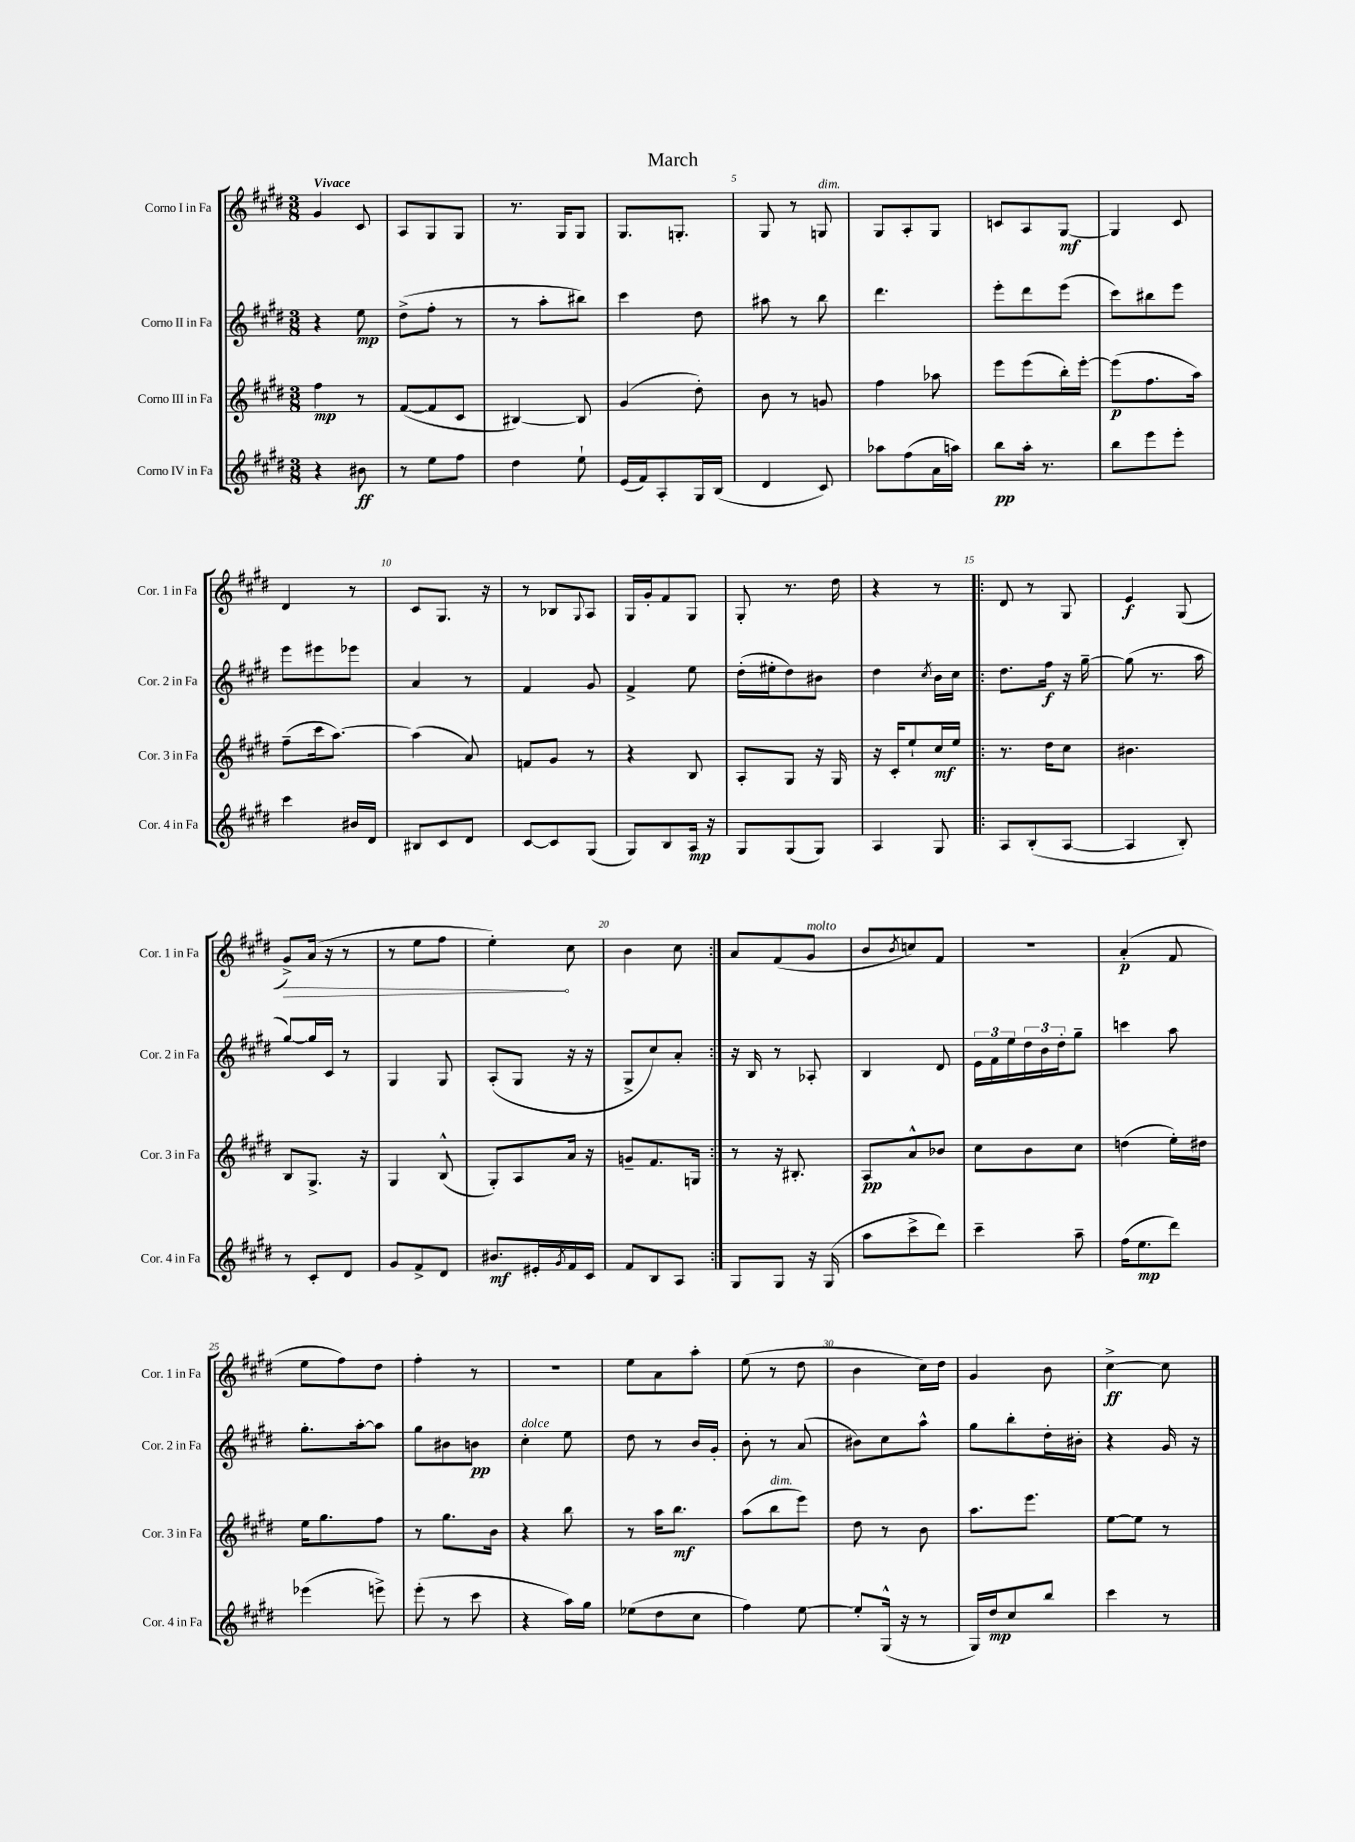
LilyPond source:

\header { title = "March" }
<<
\new StaffGroup <<
\new Staff = "s0" \with { instrumentName = "Corno I in Fa" shortInstrumentName = "Cor. 1 in Fa" } {
    \clef treble \key e \major \numericTimeSignature \time 3/8 \tempo "Vivace"
    gis'4 cis'8 |
    a8 gis8 gis8 |
    r8. gis16 gis8 |
    gis8. g8.-. |
    gis8 r8 g8^\markup { \italic "dim." } |
    gis8 a8-. gis8 |
    c'8 a8 gis8~\mf |
    gis4 cis'8 |
    dis'4 r8 |
    cis'8 gis8. r16 |
    r8 bes8 \appoggiatura { gis8 } a8 |
    gis16 gis'16-. fis'8 gis8 |
    gis8-. r8. dis''16 |
    r4 r8 |
    \repeat volta 2 { dis'8 r8 gis8 |
    e'4\f gis8( |
    \once \override Hairpin.circled-tip = ##t gis'8->\>) a'16( r16 r8 |
    r8 e''8 fis''8 |
    e''4-.\!) cis''8 |
    b'4 cis''8 | }
    a'8 fis'8( gis'8^\markup { \italic "molto" } |
    b'8 \acciaccatura { b'8 } c''8) fis'8 |
    R4. |
    a'4-.\p( fis'8 |
    e''8 fis''8) dis''8 |
    fis''4-. r8 |
    r4. |
    e''8 a'8 a''8-. |
    e''8( r8 dis''8 |
    b'4 cis''16) dis''16 |
    gis'4 b'8 |
    cis''4~->\ff cis''8 \bar "|." |
}
\new Staff = "s1" \with { instrumentName = "Corno II in Fa" shortInstrumentName = "Cor. 2 in Fa" } {
    \clef treble \key e \major \numericTimeSignature \time 3/8
    r4 e''8\mp |
    dis''8->( fis''8-. r8 |
    r8 a''8-. bis''8) |
    cis'''4 dis''8 |
    ais''8 r8 b''8 |
    dis'''4. |
    e'''8-. dis'''8 e'''8( |
    cis'''8) bis''8 e'''8 |
    e'''8 eis'''8 ees'''8 |
    a'4 r8 |
    fis'4 gis'8 |
    fis'4-> e''8 |
    dis''16-.( eis''16-. dis''8) bis'8 |
    dis''4 \acciaccatura { cis''8 } b'16 cis''16 |
    \repeat volta 2 { dis''8. fis''16\f r16 gis''16~-- |
    gis''8( r8. a''16 |
    gis''8~) gis''16 cis'16 r8 |
    gis4 gis8 |
    a8-.( gis8 r16 r16 |
    gis8-> cis''8) a'8-. | }
    r16 b16 r8 aes8-. |
    b4 dis'8 |
    \tuplet 3/2 { e'16 fis'16 e''16 } \tuplet 3/2 { dis''16 b'16 dis''16-. } gis''8-- |
    c'''4 a''8 |
    gis''8.-. a''16~-. a''8 |
    gis''8 bis'8 b'8\pp |
    cis''4-.^\markup { \italic "dolce" } e''8 |
    dis''8 r8 b'16 gis'16-. |
    b'8-. r8 a'8( |
    bis'8) cis''8 a''8-^ |
    gis''8 b''8-. dis''16-. bis'16-. |
    r4 gis'16 r16 \bar "|." |
}
\new Staff = "s2" \with { instrumentName = "Corno III in Fa" shortInstrumentName = "Cor. 3 in Fa" } {
    \clef treble \key e \major \numericTimeSignature \time 3/8
    fis''4\mp r8 |
    fis'8~( fis'8 cis'8 |
    bis4~) bis8 |
    gis'4( dis''8-.) |
    b'8 r8 g'8 |
    fis''4 aes''8 |
    e'''8 e'''8( b''16-.) e'''16~-. |
    e'''8\p( fis''8. a''16) |
    fis''8--( cis'''16 a''8.~) |
    a''4( a'8) |
    f'8 gis'8 r8 |
    r4 b8 |
    a8-. gis8 r16 gis16 |
    r16 cis'16-. e''8-! cis''16\mf e''16 |
    \repeat volta 2 { r8. dis''16 cis''8 |
    bis'4. |
    b8 gis8.-> r16 |
    gis4 b8-^( |
    gis8-.) a8 a'16 r16 |
    g'8-- fis'8. g16 | }
    r8 r16 bis8.-. |
    a8\pp a'8-^ bes'8 |
    cis''8 b'8 cis''8 |
    d''4( e''16-.) dis''16 |
    e''16 gis''8. fis''8 |
    r8 gis''8. b'16 |
    r4 b''8 |
    r8 a''16 b''8.\mf |
    a''8( b''8^\markup { \italic "dim." } e'''8) |
    dis''8 r8 b'8 |
    a''8. e'''8. |
    e''8~ e''8 r8 \bar "|." |
}
\new Staff = "s3" \with { instrumentName = "Corno IV in Fa" shortInstrumentName = "Cor. 4 in Fa" } {
    \clef treble \key e \major \numericTimeSignature \time 3/8
    r4 bis'8\ff |
    r8 e''8 fis''8 |
    dis''4 e''8-! |
    e'16( fis'16) a8-. gis16 b16( |
    dis'4 cis'8) |
    aes''8 fis''8( a'16 a''16) |
    b''8\pp a''16-. r8. |
    b''8 e'''8 e'''8-. |
    cis'''4 bis'16 dis'16 |
    bis8 cis'8 dis'8 |
    cis'8~ cis'8 gis8( |
    gis8) b8 a16\mp r16 |
    gis8 gis8( gis8) |
    a4 gis8 |
    \repeat volta 2 { a8 b8-.( a8~ |
    a4 b8-.) |
    r8 cis'8-. dis'8 |
    gis'8 fis'8-> dis'8 |
    bis'8.\mf eis'16-. \acciaccatura { gis'8 } fis'16 cis'16 |
    fis'8 b8 a8 | }
    gis8 gis8 r16 gis16( |
    a''8 cis'''8-> dis'''8) |
    cis'''4-- a''8-- |
    fis''16( e''8.\mp dis'''8) |
    ees'''4( e'''8->) |
    e'''8-.( r8 cis'''8 |
    r4 a''16) gis''16 |
    ees''8( dis''8 cis''8 |
    fis''4) e''8~ |
    e''8-. gis16-^( r16 r8 |
    gis16) dis''16\mp cis''8 b''8 |
    cis'''4 r8 \bar "|." |
}
>>
>>
\layout { \context { \Score \override BarNumber.break-visibility = ##(#f #t #t) barNumberVisibility = #(every-nth-bar-number-visible 5) } }
